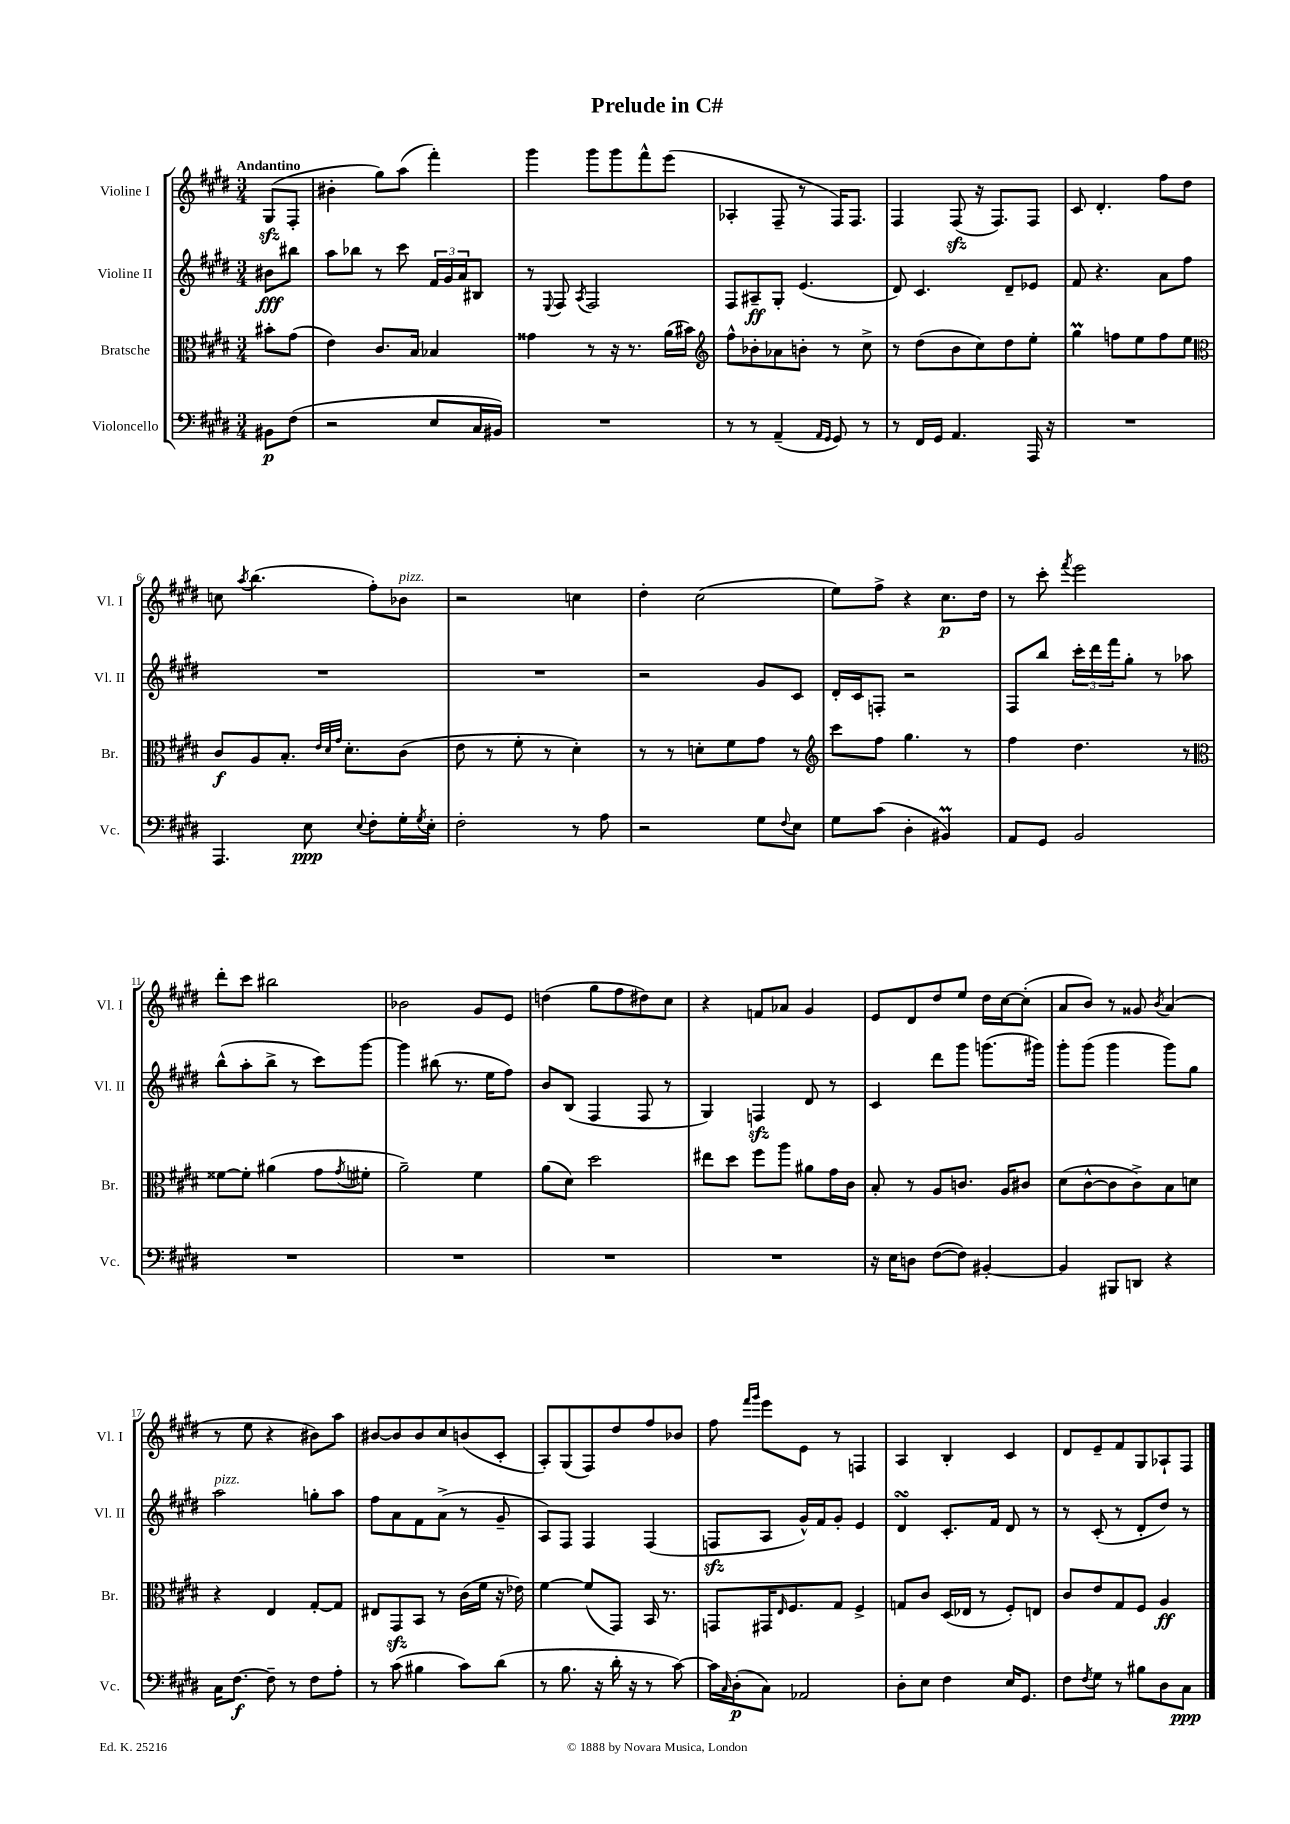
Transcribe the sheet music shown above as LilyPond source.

\header { title = "Prelude in C#" }
<<
\new StaffGroup <<
\new Staff = "s0" \with { instrumentName = "Violine I" shortInstrumentName = "Vl. I" } {
    \clef treble \key e \major \numericTimeSignature \time 3/4 \partial 4 \tempo "Andantino"
    gis8\sfz( fis8-. |
    bis'4-. gis''8) a''8( fis'''4-.) |
    gis'''4 gis'''8 gis'''8 fis'''8-^ e'''8( |
    aes4-. fis8-- r8 fis16) fis8. |
    fis4 fis8\sfz( r16 fis8.) fis8 |
    cis'8 dis'4.-. fis''8 dis''8 |
    c''8 \acciaccatura { a''8 } b''4.( fis''8-.) bes'8^\markup { \italic "pizz." } |
    r2 c''4 |
    dis''4-. cis''2( |
    e''8) fis''8-> r4 cis''8.\p dis''16 |
    r8 cis'''8-. \acciaccatura { fis'''8 } e'''2 |
    dis'''8-. cis'''8 bis''2 |
    bes'2 gis'8 e'8 |
    d''4( gis''8 fis''8 dis''8) cis''8 |
    r4 f'8 aes'8 gis'4 |
    e'8 dis'8 dis''8 e''8 dis''16 cis''16~ cis''8-.( |
    a'8 b'8) r8 gisis'8 \acciaccatura { b'8 } a'4( |
    r8 e''8 r4 bis'8) a''8 |
    bis'8~ bis'8 bis'8 cis''8 b'8( cis'8-. |
    a8-.) gis8( fis8) dis''8 fis''8 bes'8 |
    fis''8 \grace { fis'''16 gis'''16 } e'''8 e'8 r8 f4 |
    a4 b4-. cis'4 |
    dis'8 e'8-- fis'8 gis8 aes8-! fis8 \bar "|." |
}
\new Staff = "s1" \with { instrumentName = "Violine II" shortInstrumentName = "Vl. II" } {
    \clef treble \key e \major \numericTimeSignature \time 3/4 \partial 4
    bis'8\fff bis''8 |
    a''8 bes''8 r8 cis'''8 \tuplet 3/2 { fis'16 gis'16 a'16 } bis8 |
    r8 \appoggiatura { e8 } fis8 \acciaccatura { a8 } fis2 |
    fis8 ais8--\ff gis8-. e'4.( |
    dis'8) cis'4. dis'8-- ees'8 |
    fis'8 r4. a'8 fis''8 |
    R2. |
    R2. |
    r2 gis'8 cis'8 |
    dis'16-. cis'16 f8-. r2 |
    fis8 b''8 \tuplet 3/2 { cis'''16-. dis'''16 fis'''16 } gis''8-. r8 aes''8 |
    b''8-^( a''8-. b''8-> r8 cis'''8) gis'''8~ |
    gis'''4 bis''8( r8. e''16 fis''8) |
    b'8 b8( fis4 fis8 r8 |
    gis4) f4\sfz dis'8 r8 |
    cis'4 dis'''8 gis'''8 g'''8.( gis'''16) |
    gis'''8-. gis'''8( gis'''4 gis'''8) gis''8 |
    a''2^\markup { \italic "pizz." } g''8-. a''8 |
    fis''8 a'8 fis'8 a'8->( r8 gis'8-- |
    a8) fis8 fis4 fis4( |
    f8\sfz a8 gis'16-^) fis'16 gis'8-. e'4 |
    dis'4\turn cis'8.-. fis'16 dis'8 r8 |
    r8 cis'8-.( r8 dis'8-. dis''8) r8 \bar "|." |
}
\new Staff = "s2" \with { instrumentName = "Bratsche" shortInstrumentName = "Br." } {
    \clef alto \key e \major \numericTimeSignature \time 3/4 \partial 4
    bis'8-. gis'8( |
    e'4) cis'8. b16 bes4 |
    gisis'4 r8 r16 r8. a'16( bis'16) |
    \clef treble fis''8-^ bes'8-. aes'8 b'8-. r8 cis''8-> |
    r8 dis''8( b'8 cis''8) dis''8 e''8-. |
    gis''4\prall f''8 e''8 f''8 e''8 |
    \clef alto cis'8\f a8 b8.-. \grace { e'32 dis'32 gis'32 } dis'8.-. cis'8( |
    e'8 r8 fis'8-. r8 dis'4-.) |
    r8 r8 d'8-. fis'8 gis'8 r8 |
    \clef treble cis'''8 fis''8 gis''4. r8 |
    fis''4 dis''4. r8 |
    \clef alto fisis'8~ fisis'8-. ais'4( gis'8 \acciaccatura { gis'8 } fis'8-. |
    a'2--) fis'4 |
    a'8( dis'8) dis''2 |
    eis''8 dis''8 fis''8 a''8 ais'8 gis'16 cis'16 |
    b8-. r8 a8 c'8. a16 cis'8 |
    dis'8( cis'8~-^ cis'8 cis'8->) b8 d'8 |
    r4 e4 gis8~-. gis8 |
    eis8 gis,8\sfz b,8 r8 cis'16( fis'16 r16 ees'16) |
    fis'4~ fis'8( gis,8) b,16 r8. |
    g,8 gis,16 \grace { e16 } fis8. gis8 fis4-> |
    g8 cis'8 dis16( ees16 r8 fis8-.) e8 |
    cis'8 e'8 gis8 fis8 a4\ff \bar "|." |
}
\new Staff = "s3" \with { instrumentName = "Violoncello" shortInstrumentName = "Vc." } {
    \clef bass \key e \major \numericTimeSignature \time 3/4 \partial 4
    bis,8\p fis8( |
    r2 e8 cis16 bis,16) |
    R2. |
    r8 r8 a,4--( \grace { a,16 gis,16 } gis,8) r8 |
    r8 fis,16 gis,16 a,4. a,,16 r16 |
    R2. |
    a,,4. e8\ppp \appoggiatura { e8 } fis8-. gis16-. \acciaccatura { gis8 } e16-. |
    fis2-. r8 a8 |
    r2 gis8 \appoggiatura { fis8 } e8 |
    gis8 cis'8( dis4-. bis,4\prall) |
    a,8 gis,8 b,2 |
    R2. |
    R2. |
    R2. |
    R2. |
    r16 e16 d8 fis8~( fis8) bis,4~-. |
    bis,4 bis,,8 d,8 r4 |
    cis16 fis8.~\f fis8-- r8 fis8 a8-. |
    r8 cis'8( bis4 cis'8) dis'8( |
    r8 b8. r16 dis'16-. r16 r8 cis'8~) |
    cis'16 \grace { cis16 } dis16-.\p( cis8) aes,2 |
    dis8-. e8 fis4 e16 gis,8. |
    fis8 \acciaccatura { fis8 } gis8 r8 bis8 dis8 cis8\ppp \bar "|." |
}
>>
>>
